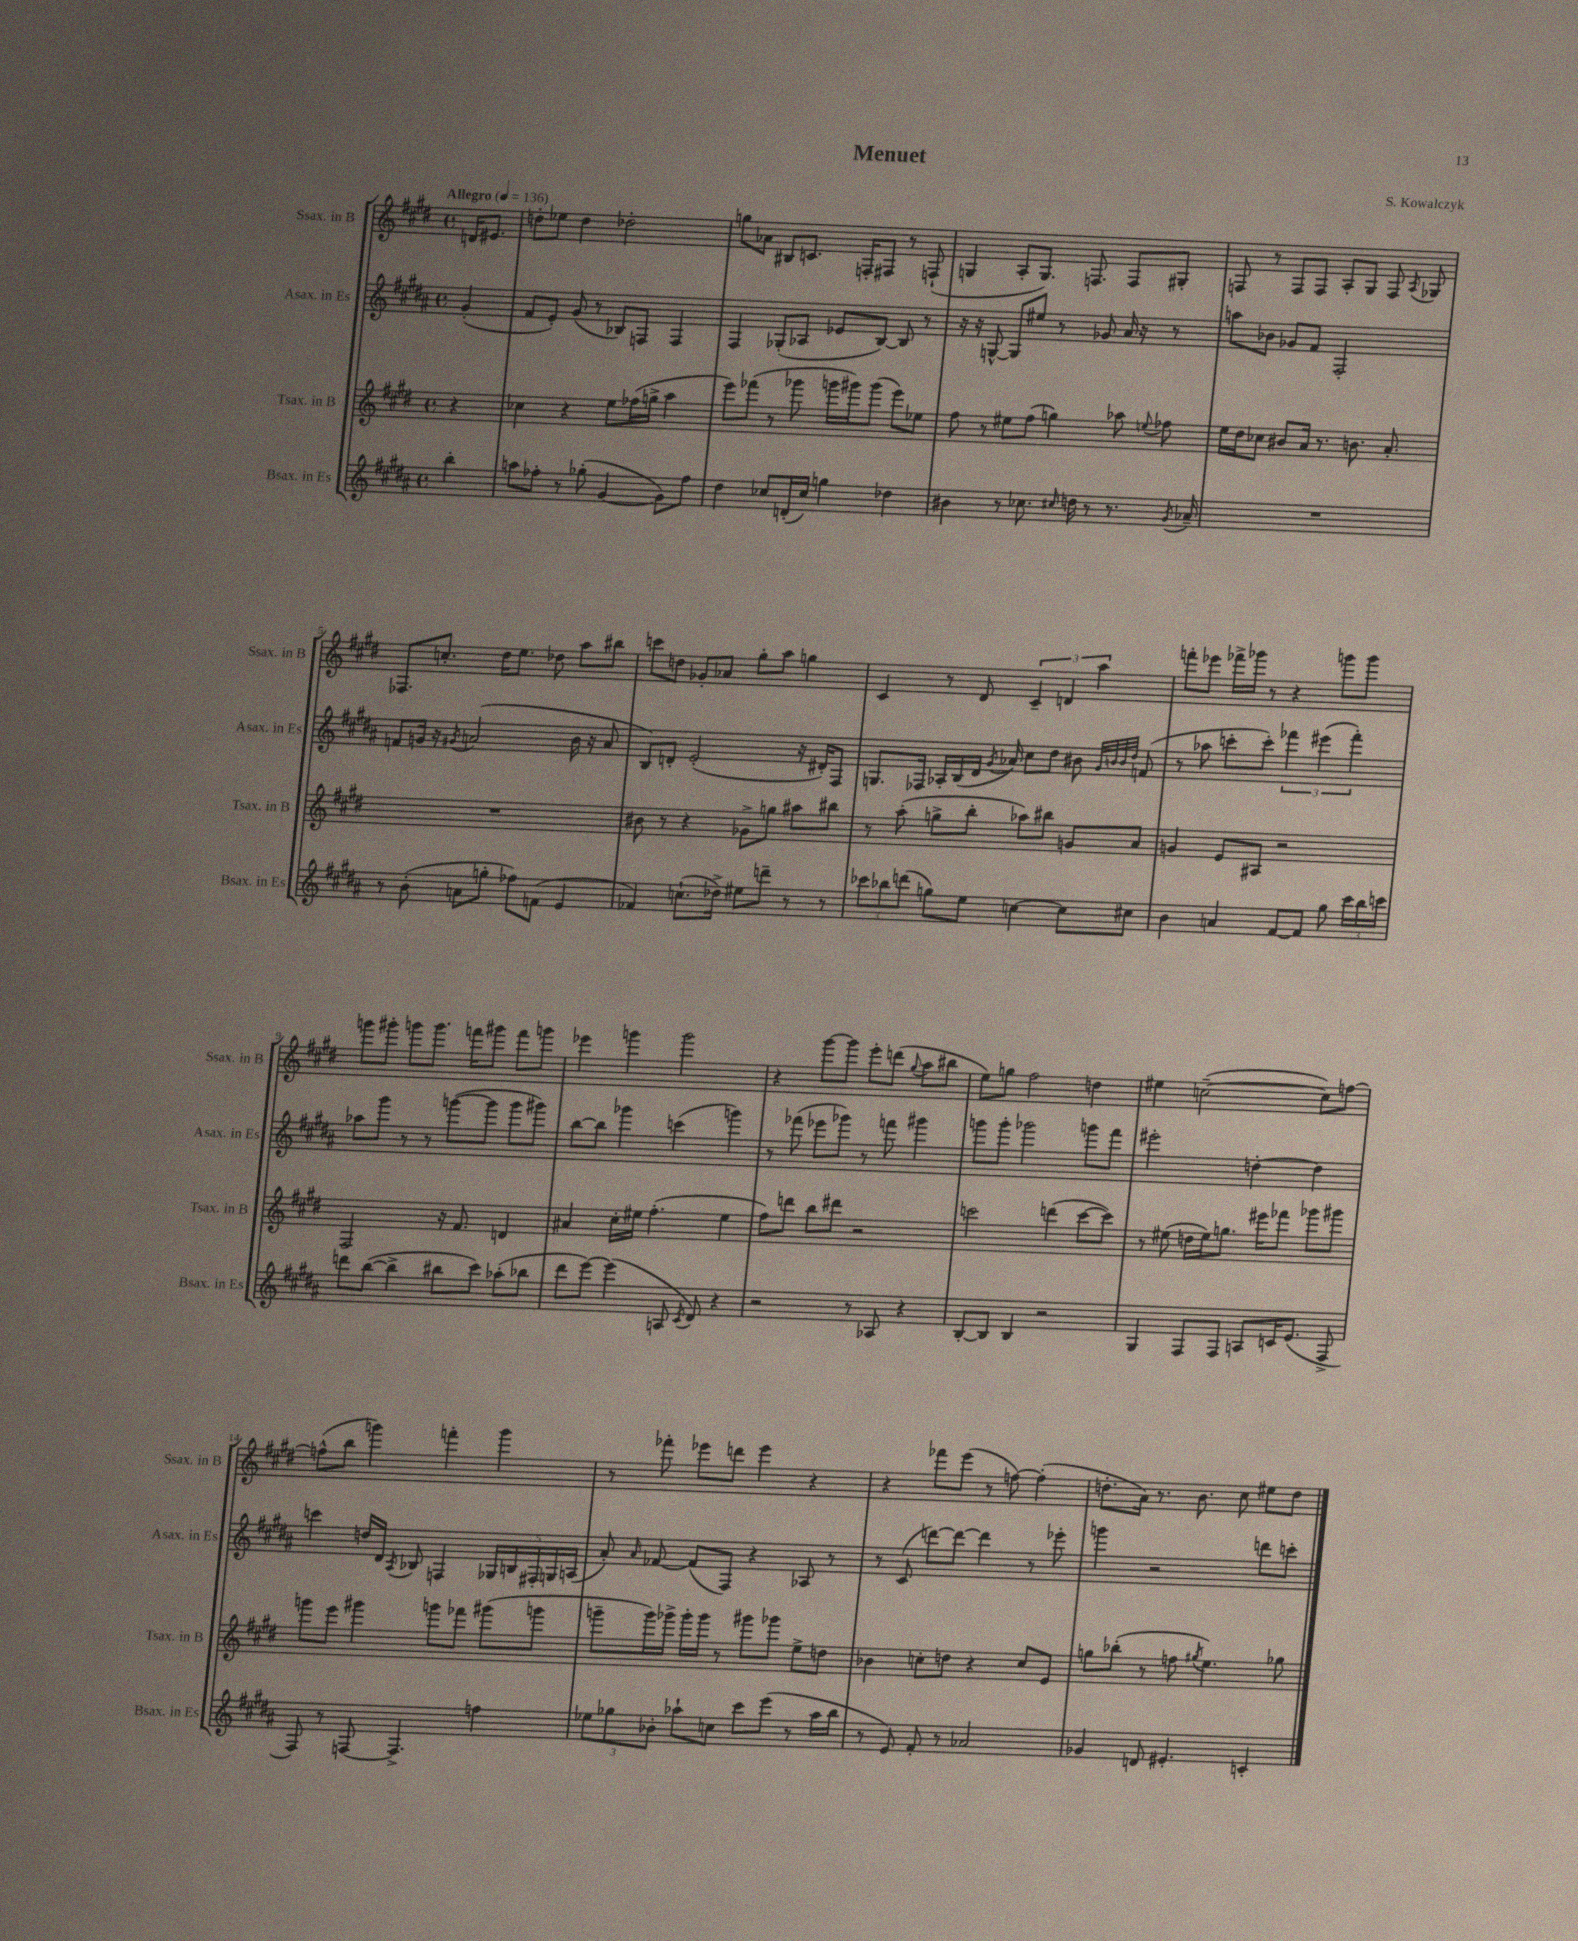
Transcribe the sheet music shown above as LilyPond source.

\header { title = "Menuet" composer = "S. Kowalczyk" }
<<
\new StaffGroup <<
\new Staff = "s0" \with { instrumentName = "Ssax. in B" shortInstrumentName = "Ssax. in B" } {
    \clef treble \key e \major \defaultTimeSignature \time 4/4 \partial 4 \tempo "Allegro" 4 = 136
    \autoBeamOff d'16[ eis'8.] |
    d''8[-. ees''8] d''4 des''2-. |
    g''8[ aes'8] bis8[ c'8.] f16[-. fis8] r8 f8-!( |
    g4 a8[-. g8.]) f8. f8[ gis8]-. |
    f8 r8 f8[ f8] a8[-. gis8] f8 \acciaccatura { a8 } ges8 |
    fes8.[ c''8.]-. dis''16[ e''8.] des''8 a''8[ bis''8] |
    c'''8[ d''8] ges'8[-. aes'8] gis''8[-. a''8] g''4 |
    cis'4 r8 dis'8 \tuplet 3/2 { cis'4-- d'4 a''4 } |
    f'''8[-. ees'''8] fes'''16[-> ges'''16] r8 r4 g'''8[ g'''8] |
    g'''8[ gis'''8]-. g'''8[ g'''8.] f'''16[ gis'''8] f'''8[ g'''8] |
    ees'''4 g'''4 g'''2 |
    r4 gis'''8[~ gis'''8] e'''8[-. d'''8]( \appoggiatura { gis''8 } a''8[ bis''8] |
    e''8[) g''8] fis''2 d''4 |
    eis''4 c''2~--( c''8[) f''8]~ |
    f''8[-^( b''8] g'''4) f'''4-. g'''4 |
    r8 fes'''8-. ees'''8[ d'''8] ees'''4 r4 |
    r4 fes'''8[ e'''8]( r8 f''8~) f''4-.( |
    d''8.[-. a'16]) r8. b'8. cis''8 eis''8[ d''8] \bar "|." |
}
\new Staff = "s1" \with { instrumentName = "Asax. in Es" shortInstrumentName = "Asax. in Es" } {
    \clef treble \key b \major \defaultTimeSignature \time 4/4 \partial 4
    \autoBeamOff gis'4-.( |
    fis'8[ e'8]-.) gis'8( r8 bes8[) f8] f4 |
    fis4 ges8[-.( aes8] ees'8[ b8]~) b8 r8 |
    r16 r16 g8~-^ g8[ eis''8] r8 ges'8 ais'16 r16 r8 |
    a''8[ bes'8] ges'8[ fis'8] fis2-. |
    f'8[ g'16] r16 \acciaccatura { gis'8 } a'2( b'16 r16 a'8 |
    b8[) d'8]-. e'2-.( r16 dis'16[-.) fis8] |
    g8.[ fes16] aes16[-. b16( dis'16] \acciaccatura { gis'8 } aes'16) cis''8[ dis''8] bis'8 \grace { gis'32[ b'32 b'32 dis''32] } f'8( |
    r8 aes''8 c'''8[-. c'''8]-.) \tuplet 3/2 { fes'''4 eis'''4( fes'''4-.) } |
    aes''8[ gis'''8] r8 r8 g'''8[~( g'''8] g'''8[ gis'''8]) |
    b''8[~ b''8] ges'''4 c'''4( g'''4) |
    r8 fes'''8( ees'''8[ ges'''8]) r8 f'''8 gis'''4 |
    g'''8[ g'''8]-. ges'''2 g'''8[ fis'''8] |
    eis'''2-. d''4~-. d''4 |
    c'''4 d''16[ dis'16] \acciaccatura { ais8 } bes8 f4 \tuplet 5/4 { ges16[ b16 fis16-. g16 a16]( } |
    ais'8-.) \grace { ais'16 } fes'8~ fes'8[( fis8]) r4 aes8 r8 |
    r8 cis'8( d'''8[~) d'''8]~ d'''4 r8 ees'''8-. |
    g'''4 r2 d'''8[ c'''8]-. \bar "|." |
}
\new Staff = "s2" \with { instrumentName = "Tsax. in B" shortInstrumentName = "Tsax. in B" } {
    \clef treble \key e \major \defaultTimeSignature \time 4/4 \partial 4
    \autoBeamOff r4 |
    ces''4 r4 e''8[ fes''16( g''16]-> a''4 |
    e'''8[) fes'''8]( r8 ges'''8 g'''16[ gis'''16) gis'''8]( e'''8[) ees''8] |
    fis''8 r8 eis''8[ fis''8]( g''4) aes''8 \appoggiatura { e''8 } fes''8 |
    e''16[ dis''16 ces''8] bis'8[ a'16] r8. b'8. a'8.-. |
    R1 |
    bis'8 r8 r4 ges'8[-> g''8] ais''8[ bis''8] |
    r8 a''8-.( g''8[-> b''8]-. aes''8[) bis''8] g'8[ a'8] |
    g'4 e'8[ ais8] r2 |
    fis2 r16 fis'8. d'4 |
    ais'4 cis''16[-. eis''16] fis''4.-.( eis''4 |
    fis''8[) d'''8] b''8[ dis'''8] r2 |
    c'''2 d'''4( c'''8[~ c'''8]) |
    r8 eis''8( d''16[ eis''16) g''8.] eis'''16[ fes'''8] ges'''8[ gis'''8] |
    g'''8[ e'''8] gis'''4 g'''8[ fes'''8] gis'''8[( g'''8] |
    g'''8[-- g'''16) ges'''16]-> ges'''16[-. ges'''16] r8 gis'''8[ ges'''8] e''8[-> d''8] |
    bes'4 c''8[-. d''8] r4 c''8[ e'8] |
    g''8[ bes''8]-.( r8 f''8 \acciaccatura { gis''8 } e''4.) ges''8 \bar "|." |
}
\new Staff = "s3" \with { instrumentName = "Bsax. in Es" shortInstrumentName = "Bsax. in Es" } {
    \clef treble \key b \major \defaultTimeSignature \time 4/4 \partial 4
    \autoBeamOff b''4-. |
    a''8[ fes''8]-. r8 ges''8-.( gis'4~ gis'8[) fes''8] |
    dis''4 ces''8[ d'16-.( ces''16]) g''4 des''4 |
    bis'4 r8 ces''8. \grace { cis''16 } d''16 r8 r8. \acciaccatura { gis'8 } aes'16-- |
    R1 |
    r8 b'8-.( a'8[ g''8]-. fes''8[) f'8]( e'4 |
    fes'4) c''8.[-!( des''16]->) eis''8[ d'''8]-- r8 r8 |
    \tuplet 3/2 { ces'''8[ bes''8 d'''8]( } g''8[) e''8] c''4~ c''8[ cis''8] |
    b'4 a'4 fis'8[~ fis'8] gis''8 \tuplet 3/2 { cis'''16[ b''16 c'''16] } |
    d'''8[ b''8]~( b''4-> bis''8[ cis'''8]) aes''8[-.( bes''8] |
    dis'''8[ e'''8]~) e'''4( a8 \acciaccatura { cis'8 } dis'8) r4 |
    r2 r8 aes8 r4 |
    b8[~-. b8] b4 r2 |
    gis4 fis8[ fis8] a8[ c'16 e'8.]( fis8-> |
    fis8) r8 f8~ f4.-> f''4 |
    \tuplet 3/2 { ees''8[ ges''8 bes'8]-. } aes''8[-! c''8] cis'''8[ e'''8]( r8 aes''16[ b''16] |
    r8 e'8) fis'8-. r8 aes'2 |
    ges'4 d'8 eis'4.-. c'4-. \bar "|." |
}
>>
>>
